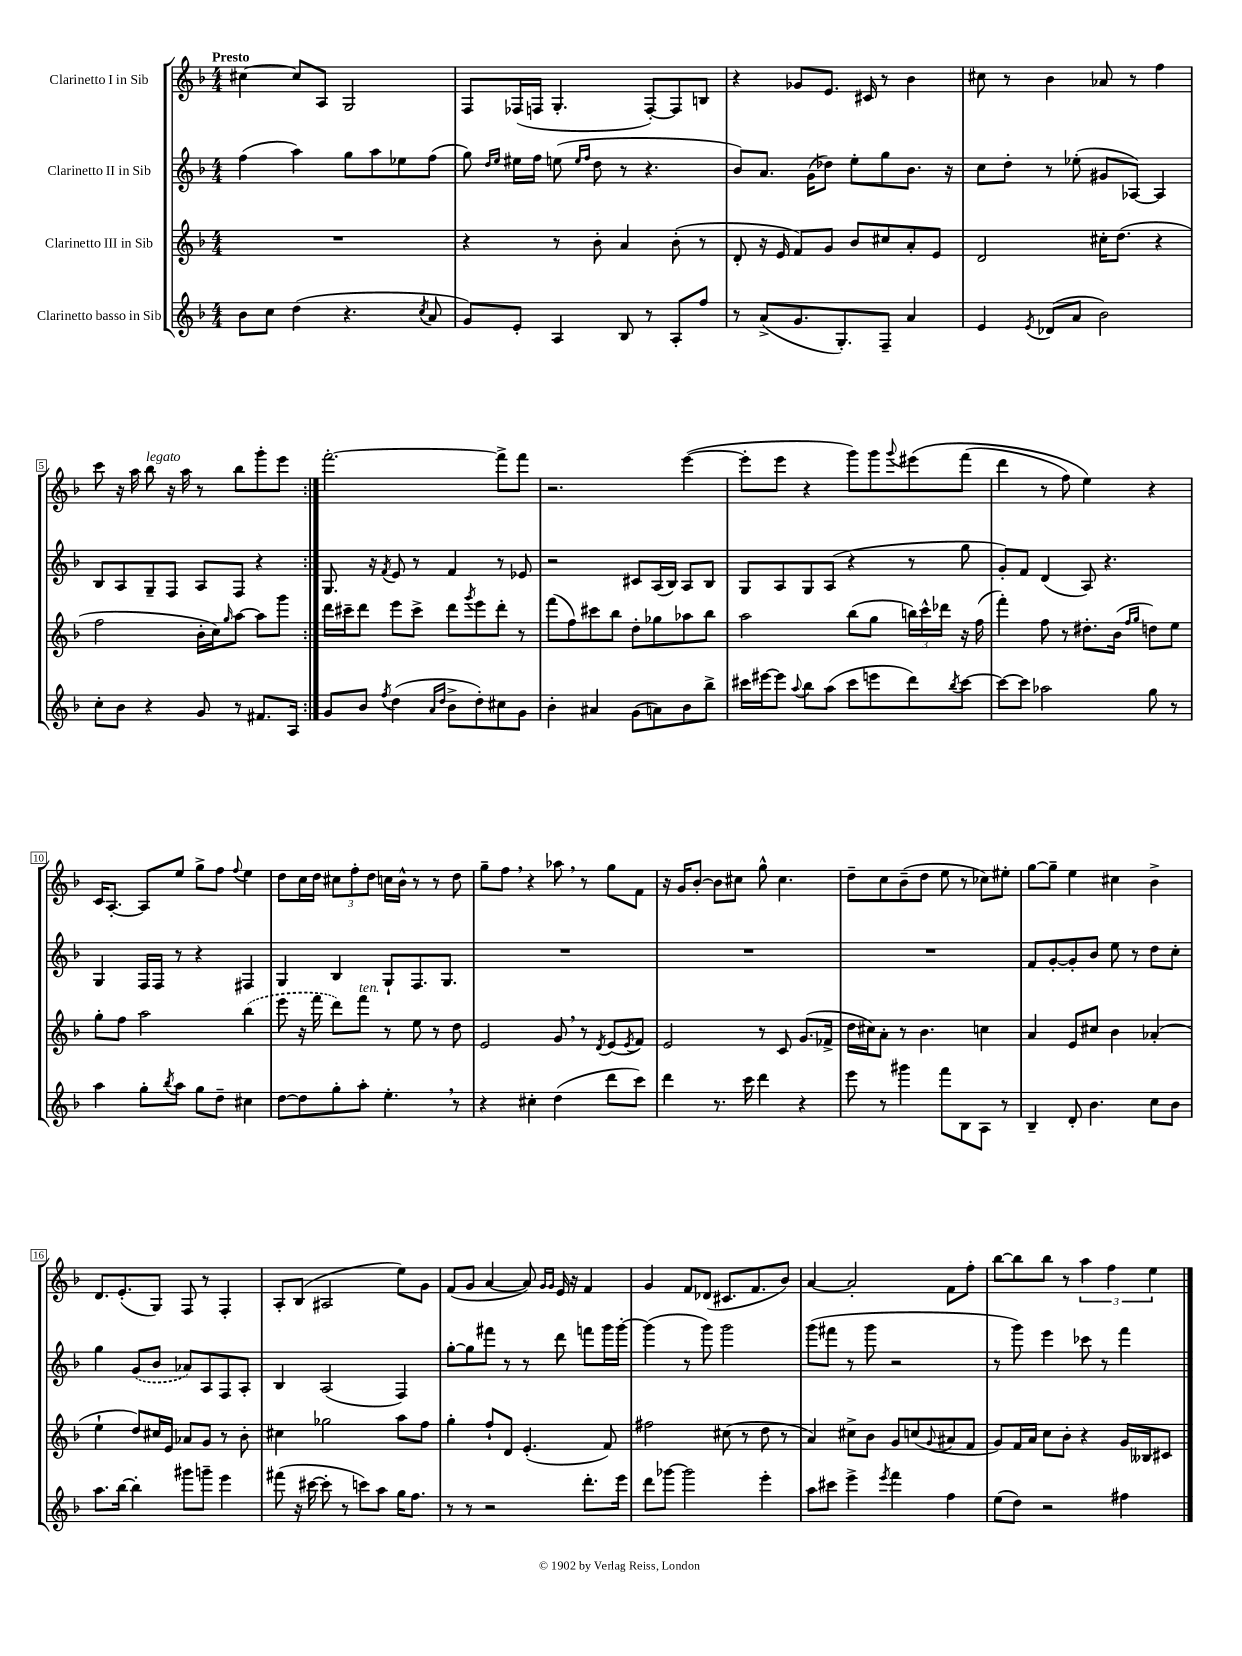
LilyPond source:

<<
\new StaffGroup <<
\new Staff = "s0" \with { instrumentName = "Clarinetto I in Sib" } {
    \clef treble \key f \major \numericTimeSignature \time 4/4 \tempo "Presto"
    \repeat volta 2 { cis''4~ cis''8 a8 g2 |
    f8 fes16( f16 g4.-. f8~-.) f8 b8 |
    r4 ges'8 e'8. cis'16 r8 bes'4 |
    cis''8 r8 bes'4 aes'8 r8 f''4 |
    c'''8 r16 a''16 bes''8^\markup { \italic "legato" } r16 a''16 r8 bes''8 g'''8-. e'''8 | }
    f'''2.~-. f'''8-> f'''8 |
    r2. e'''4~( |
    e'''8-. e'''8 r4 g'''8) g'''8 \appoggiatura { g'''8 } eis'''8\( f'''8( |
    d'''4 r8 f''8) e''4\) r4 |
    c'16 a8.~-. a8 e''8 g''8-> f''8 \appoggiatura { f''8 } e''4 |
    d''8 c''16 d''16 \tuplet 3/2 { cis''8 f''8-. d''8 } c''16 bes'16-^ r8 r8 d''8 |
    g''8-- f''8 \breathe r4 aes''8 \breathe r8 g''8 f'8 |
    r16 g'16 bes'8~-. bes'8 cis''8 g''8-^ cis''4. |
    d''8-- c''8 bes'8--( d''8 e''8 r8 ces''8) eis''8-. |
    g''8~ g''8-- e''4 cis''4 bes'4-> |
    d'8. e'8.-.( g8) f8 r8 f4-. |
    a8-. bes8( ais2 e''8) g'8 |
    f'8( g'8 a'4~ a'8) \grace { g'16 g'16 } e'16 r16 f'4 |
    g'4 f'8 des'8( cis'8. f'8. bes'8) |
    a'4~ a'2-. f'8 f''8-. |
    bes''8~ bes''8 bes''8 r8 \tuplet 3/2 { a''4 f''4 e''4 } \bar "|." |
}
\new Staff = "s1" \with { instrumentName = "Clarinetto II in Sib" } {
    \clef treble \key f \major \numericTimeSignature \time 4/4
    \repeat volta 2 { f''4( a''4) g''8 a''8 ees''8 f''8( |
    g''8) \grace { d''16 e''16 } eis''16 f''16 e''8( \grace { e''16 f''16 } d''8 r8 r4. |
    bes'8) a'8. g'16( des''8) e''8-. g''8 bes'8. r16 |
    c''8 d''8-. r8 ees''8-.( gis'8 aes8~) aes4 |
    bes8 a8 g8-- f8 a8 f8 r4 | }
    g8. r16 \acciaccatura { f'8 } e'8 r8 f'4 r8 ees'8 |
    r2 cis'8 a16( bes16) a8 bes8 |
    g8 a8 g8 a8( r4 r8 g''8 |
    g'8-.) f'8 d'4( a8) r4. |
    g4 f16 f16 r8 r4 fis4 |
    g4 bes4 g8-! f8. g8. |
    R1 |
    R1 |
    R1 |
    f'8 g'8~-. g'8-. bes'8 e''8 r8 d''8 c''8-. |
    g''4 \once \slurDashed g'8( bes'8 aes'8) a8 f8 a8-. |
    bes4 a2( f4) |
    g''8~-. g''8 fis'''8 r8 r8 d'''8 f'''8 g'''16 g'''16~-. |
    g'''4( r8 g'''8) g'''2 |
    g'''8( fis'''8 r8 g'''8 r2 |
    r8 g'''8) e'''4 ces'''8 r8 f'''4 \bar "|." |
}
\new Staff = "s2" \with { instrumentName = "Clarinetto III in Sib" } {
    \clef treble \key f \major \numericTimeSignature \time 4/4
    \repeat volta 2 { R1 |
    r4 r8 bes'8-. a'4 bes'8-.( r8 |
    d'8-. r16 e'16 f'8) g'8 bes'8 cis''8 a'8-. e'8 |
    d'2 cis''16-. d''8.( r4 |
    f''2 bes'16-. c''16) \grace { g''16 } a''8~ a''8 g'''8 | }
    d'''16 cis'''16-- d'''8 e'''8 cis'''8-> d'''8 \acciaccatura { g'''8 } e'''8 d'''8-. r8 |
    f'''8( f''8) cis'''8 bes''8 d''8-. ges''8 aes''8 bes''8 |
    a''2 bes''8( g''8 \tuplet 3/2 { b''16) c'''16-^ des'''16 } r16 f''16( |
    f'''4-.) f''8 r8 dis''8.-. bes'16( \grace { f''16 g''16 } d''8) e''8 |
    g''8-. f''8 a''2 \once \slurDashed bes''4( |
    e'''8 r16 f'''16 d'''8) f'''8^\markup { \italic "ten." } r8 e''8 r8 d''8 |
    e'2 g'8 \breathe r8 \acciaccatura { d'8 } e'8( \acciaccatura { e'8 } f'8) |
    e'2 r8 c'8 g'8.( fes'16-> |
    d''16 cis''16) a'8-. r8 bes'4. c''4 |
    a'4 e'8 cis''8 bes'4 aes'4-.( |
    e''4-! d''8) cis''16 e'16 aes'8 g'8 r8 bes'8-. |
    cis''4 ges''2 a''8 f''8 |
    g''4-. f''8-! d'8 e'4.-.( f'8) |
    fis''2 cis''8( r8 d''8 r8 |
    a'4) cis''8-> bes'8 g'8 c''8( \appoggiatura { g'8 } ais'8 f'8 |
    g'8) f'16 a'16 c''8 bes'8-. r4 g'16 beses16 cis'8 \bar "|." |
}
\new Staff = "s3" \with { instrumentName = "Clarinetto basso in Sib" } {
    \clef treble \key f \major \numericTimeSignature \time 4/4
    \repeat volta 2 { bes'8 c''8 d''4( r4. \acciaccatura { c''8 } a'8 |
    g'8) e'8-. a4 bes8 r8 a8-. f''8 |
    r8 a'8->( g'8. g8.-.) f8-- a'4 |
    e'4 \acciaccatura { e'8 } des'8( a'8 bes'2) |
    c''8-. bes'8 r4 g'8 r8 fis'8. a16 | }
    g'8 bes'8 \acciaccatura { f''8 } d''4( \grace { a'16 d''16 } bes'8-> d''8-.) cis''8 g'8 |
    bes'4-. ais'4 g'8( a'8) bes'8 bes''8-> |
    cis'''16 eis'''16~ eis'''8 \appoggiatura { a''8 } bes''8 a''8( cis'''8 e'''8 d'''8) \acciaccatura { bes''8 } cis'''8~ |
    cis'''8~ cis'''8 aes''2 g''8 r8 |
    a''4 g''8-. \acciaccatura { bes''8 } a''8 g''8 d''8-- cis''4 |
    d''8~ d''8 g''8-. a''8-. e''4.-. \breathe r8 |
    r4 cis''4-. d''4( d'''8 c'''8) |
    d'''4 r8. c'''16 d'''4 r4 |
    e'''8 r8 gis'''4 f'''8 bes8 a8 r8 |
    bes4-- d'8-. bes'4. c''8 bes'8 |
    a''8. bes''16~ bes''4-. gis'''8 g'''8-- e'''4 |
    fis'''8( r16 cis'''16~ cis'''8-. r8 c'''8) a''8 g''16 f''8. |
    r8 r8 r2 d'''8.-. e'''16 |
    d'''8 ges'''8~ ges'''2 e'''4-. |
    a''8 cis'''8 e'''4-> \acciaccatura { e'''8 } f'''4 f''4 |
    e''8( d''8) r2 fis''4 \bar "|." |
}
>>
>>
\layout { \context { \Score \override BarNumber.stencil = #(make-stencil-boxer 0.1 0.3 ly:text-interface::print) } }
